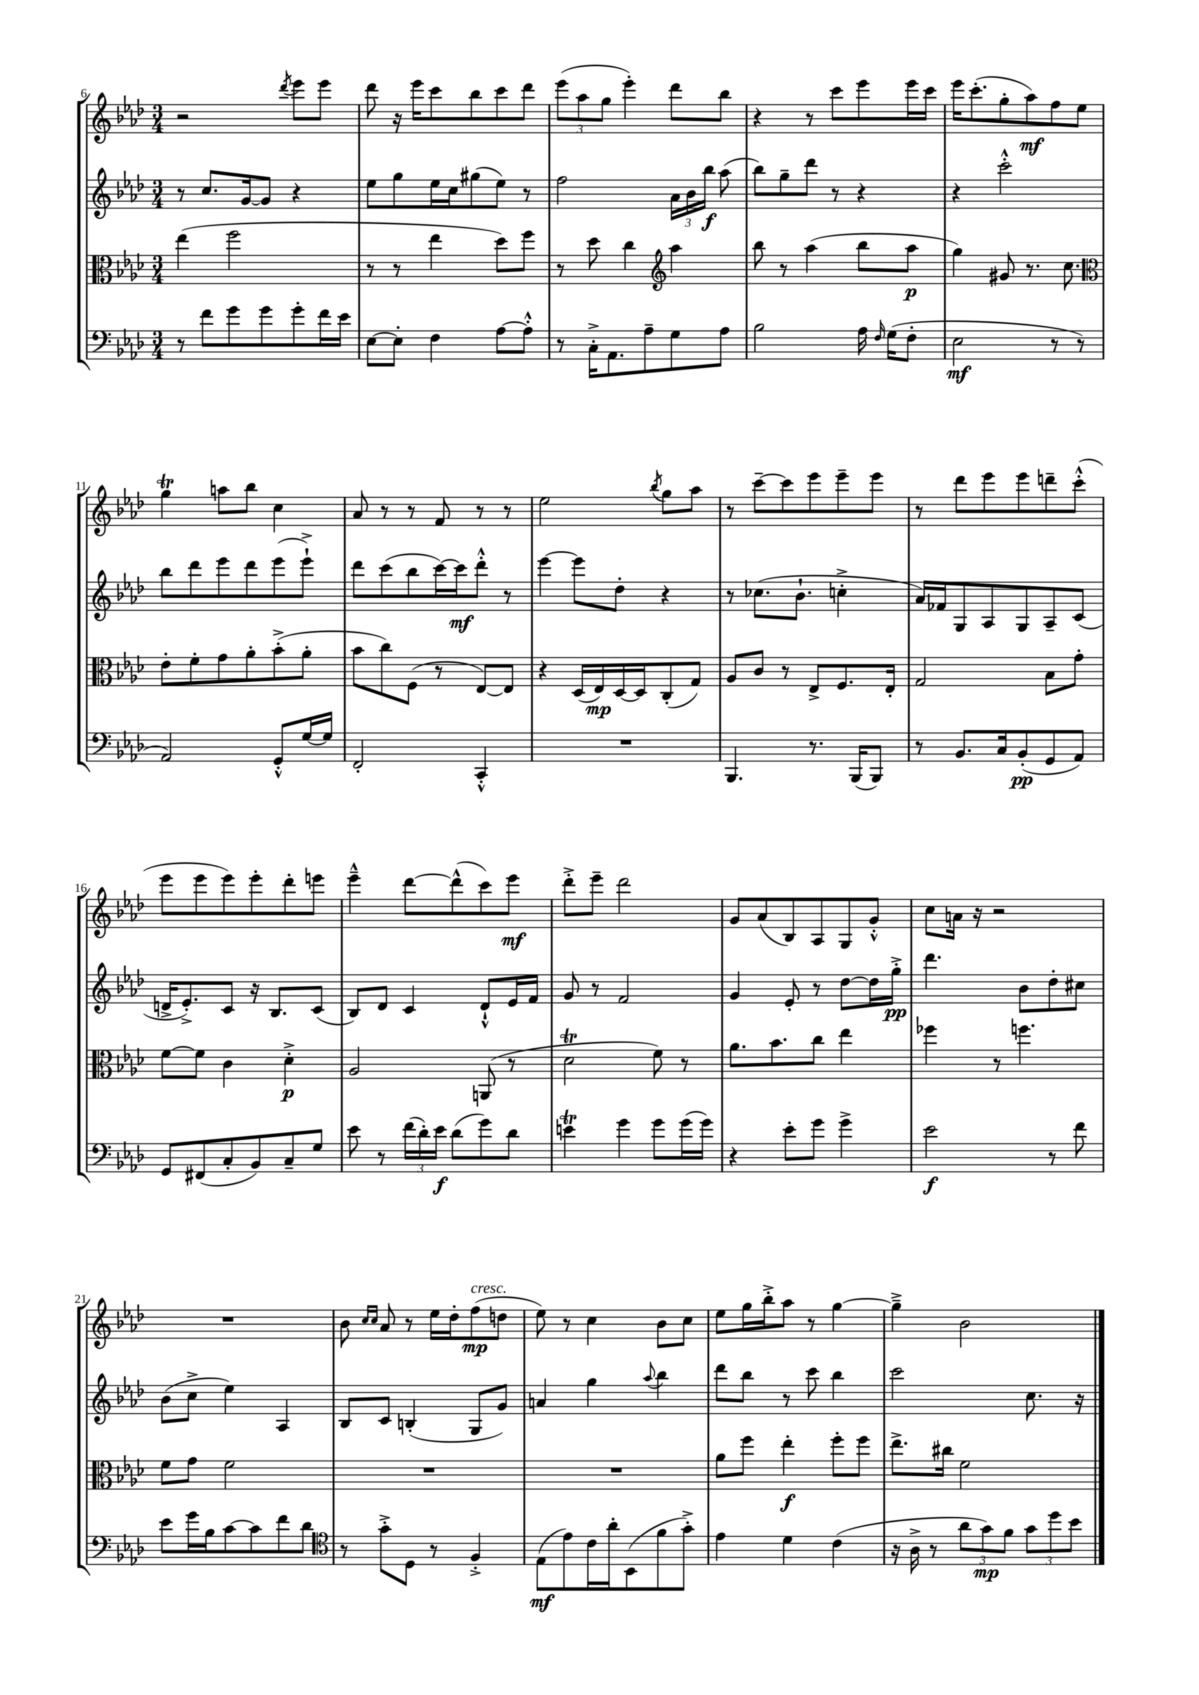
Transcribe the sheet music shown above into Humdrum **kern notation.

**kern	**dynam	**kern	**dynam	**kern	**dynam	**kern	**dynam
*part4	*part4	*part3	*part3	*part2	*part2	*part1	*part1
*staff4	*staff4	*staff3	*staff3	*staff2	*staff2	*staff1	*staff1
*clefF4	*	*clefC3	*	*clefG2	*	*clefG2	*
*k[b-e-a-d-]	*	*k[b-e-a-d-]	*	*k[b-e-a-d-]	*	*k[b-e-a-d-]	*
*M3/4	*	*M3/4	*	*M3/4	*	*M3/4	*
=6	=6	=6	=6	=6	=6	=6	=6
8r	.	(4ee-\	.	8r	.	2r	.
8f\L	.	.	.	8.cc/L	.	.	.
8g\	.	2ff\	.	.	.	.	.
.	.	.	.	[16g/k	.	.	.
8g\	.	.	.	8g/J]	.	.	.
.	.	.	.	.	.	8qddd-/	.
8g'\	.	.	.	4r	.	8eee-\L	.
16f\L	.	.	.	.	.	8eee-\J	.
16e-\JJ	.	.	.	.	.	.	.
=7	=7	=7	=7	=7	=7	=7	=7
[8E-\L	.	8r	.	8ee-\L	.	8ddd-\	.
8E-'\J]	.	8r	.	8gg\	.	16r	.
.	.	.	.	.	.	16eee-\KL	.
4F\	.	4ee-\	.	16ee-\L	.	8ccc\	.
.	.	.	.	16cc\J	.	.	.
.	.	.	.	(8gg#X\	.	8bb-\	.
[8A-\L	.	8dd-\L)	.	8ee-\J)	.	8ccc\	.
8A-'^^\J]	.	8ff\J	.	8r	.	8ddd-\J	.
=8	=8	=8	=8	=8	=8	=8	=8
8r	.	8r	.	2ff\	.	(12eee-\L	.
.	.	.	.	.	.	12aa-\	.
16C'^\KL	.	8dd-\	.	.	.	.	.
.	.	.	.	.	.	12gg\J	.
8.AA-\	.	.	.	.	.	.	.
.	.	4cc\	.	.	.	4eee-'\)	.
8A-~\	.	.	.	.	.	.	.
*	*	*clefG2	*	*	*	*	*
8G\	.	4aa-\	.	24a-\LL	.	8ddd-\L	.
.	.	.	.	24b-\	.	.	.
.	.	.	.	24bb-\JJ	f	.	.
8A-\J	.	.	.	(8aa-\	.	8bb-\J	.
=9	=9	=9	=9	=9	=9	=9	=9
2B-\	.	8bb-\	.	8bb-\L)	.	4r	.
.	.	8r	.	8gg~\	.	.	.
.	.	(4aa-\	.	8ddd-\J	.	8r	.
.	.	.	.	8r	.	8ccc\L	.
16A-\	.	8bb-\L	.	4r	.	8eee-\	.
16qqF/	.	.	.	.	.	.	.
(16G\KL	.	.	.	.	.	.	.
8F'\J	.	8aa-\J	p	.	.	16eee-\L	.
.	.	.	.	.	.	16ccc\JJ	.
=10	=10	=10	=10	=10	=10	=10	=10
2E-\	mf	4gg\)	.	4r	.	16eee-\KL	.
.	.	.	.	.	.	(8.ccc'\	.
.	.	8g#X/	.	2ccc'^^\	.	8gg'\	.
.	.	8.r	.	.	.	8aa-\)	mf
8r	.	.	.	.	.	8ff\	.
.	.	8.cc\	.	.	.	.	.
8r	.	.	.	.	.	8ee-\J	.
!!LO:LB:g=z
=11	=11	=11	=11	=11	=11	=11	=11
*	*	*clefC3	*	*	*	*	*
2AA-/)	.	8e-'\L	.	8bb-\L	.	4ggt\	.
.	.	8f'\	.	8ddd-\	.	.	.
.	.	8g\	.	8eee-\	.	8aan\L	.
.	.	8a-'\	.	8ddd-\	.	8bb-\J	.
8GG'^^/L	.	(8b-'^\	.	(8eee-\	.	4cc\	.
[16G/L	.	8a-'\J	.	8eee-`^\J)	.	.	.
16G/JJ]	.	.	.	.	.	.	.
=12	=12	=12	=12	=12	=12	=12	=12
2FF'/	.	8b-\L	.	8ddd-\L	.	8a-/	.
.	.	8cc\)	.	(8ccc\	.	8r	.
.	.	(8F\J	.	8bb-\	.	8r	.
.	.	8r	.	[16ccc\L)	.	8f/	.
.	.	.	.	16ccc\J]	mf	.	.
4CC'^^/	.	[8E-/L)	.	8ddd-'^^\J	.	8r	.
.	.	8E-/J]	.	8r	.	8r	.
=13	=13	=13	=13	=13	=13	=13	=13
2.r	.	4r	.	[4eee-\	.	2ee-\	.
.	.	(16D-/LL	.	8eee-\L]	.	.	.
.	.	16E-/)	mp	.	.	.	.
.	.	[16D-/	.	8dd-'\J	.	.	.
.	.	16D-/J]	.	.	.	.	.
.	.	.	.	.	.	8qbb-/	.
.	.	(8C'/	.	4r	.	8gg\L	.
.	.	8G/J)	.	.	.	8aa-\J	.
=14	=14	=14	=14	=14	=14	=14	=14
4.BBB-/	.	8A-/L	.	8r	.	8r	.
.	.	8c/J	.	(8.cc-X\L	.	[8ccc~\L	.
.	.	8r	.	.	.	8ccc\]	.
.	.	.	.	8.b-`\J	.	.	.
8.r	.	8E-^/L	.	.	.	8eee-\	.
.	.	8.F/	.	4ccn'^\	.	8eee-~\	.
(16BBB-/KL	.	.	.	.	.	.	.
8BBB-/J)	.	.	.	.	.	8eee-\J	.
.	.	16E-'/Jk	.	.	.	.	.
=15	=15	=15	=15	=15	=15	=15	=15
8r	.	2G/	.	16a-/LL)	.	8r	.
.	.	.	.	16f-X/J	.	.	.
8.BB-/L	.	.	.	8G/	.	8ddd-\L	.
.	.	.	.	8A-/	.	8eee-\	.
16C/k	.	.	.	.	.	.	.
(8BB-'/	pp	.	.	8G/	.	8eee-\	.
8GG/	.	8B-\L	.	8A-~/	.	8dddn~\	.
8AA-/J)	.	8g'\J	.	(8c/J	.	(8ccc'^^\J	.
!!LO:LB:g=z
=16	=16	=16	=16	=16	=16	=16	=16
8GG/L	.	[8f\L	.	16dn^/KL	.	8eee-\L	.
.	.	.	.	8.e-'^/)	.	.	.
(8FF#X/	.	8f\J]	.	.	.	8eee-\	.
8C'/	.	4c\	.	8c/J	.	8eee-\)	.
8BB-/)	.	.	.	16r	.	8eee-'\	.
.	.	.	.	8.B-/L	.	.	.
8C~/	.	4d-'^\	p	.	.	8ddd-'\	.
8G/J	.	.	.	(8c/J	.	8eeen\J	.
=17	=17	=17	=17	=17	=17	=17	=17
8e-\	.	2A-/	.	8B-/L)	.	4eee-~^^\	.
8r	.	.	.	8d-/J	.	.	.
(24f\LL	.	.	.	4c/	.	[8ddd-\L	.
24d-'\)	.	.	.	.	.	.	.
24e-\JJ	f	.	.	.	.	.	.
(8d-\L	.	.	.	.	.	(8ddd-^^\]	.
8g\)	.	(8AAn/	.	8d-`^^/L	.	8ccc\)	.
8d-\J	.	8r	.	16e-/L	.	8eee-\J	mf
.	.	.	.	16f/JJ	.	.	.
=18	=18	=18	=18	=18	=18	=18	=18
4ent\	.	2d-T\	.	8g/	.	8ddd-'^\L	.
.	.	.	.	8r	.	8eee-~\J	.
4g\	.	.	.	2f/	.	2ddd-\	.
8g\L	.	8f\)	.	.	.	.	.
(16g\L	.	8r	.	.	.	.	.
16g\JJ)	.	.	.	.	.	.	.
=19	=19	=19	=19	=19	=19	=19	=19
4r	.	8.a-\L	.	4g/	.	8g/L	.
.	.	.	.	.	.	(8a-/	.
.	.	8.b-\	.	.	.	.	.
8e-'\L	.	.	.	8e-'/	.	8B-/)	.
8g\J	.	8cc\J	.	8r	.	8A-/	.
4g^\	.	4ee-\	.	[8dd-\L	.	8G/	.
.	.	.	.	16dd-\L]	.	8g'^^/J	.
.	.	.	.	16gg'^\JJ	pp	.	.
=20	=20	=20	=20	=20	=20	=20	=20
2e-\	f	4ff-X\	.	4.ddd-\	.	8cc\L	.
.	.	.	.	.	.	16an\Jk	.
.	.	.	.	.	.	16r	.
.	.	8r	.	.	.	2r	.
.	.	4.ffn\	.	8b-\L	.	.	.
8r	.	.	.	8dd-'\	.	.	.
8f\	.	.	.	8cc#X\J	.	.	.
!!LO:LB:g=z
=21	=21	=21	=21	=21	=21	=21	=21
8e-\L	.	8f\L	.	(8b-\L	.	2.r	.
16g\L	.	8g\J	.	8cc^\J	.	.	.
16B-\J	.	.	.	.	.	.	.
[8c\	.	2f\	.	4ee-\)	.	.	.
8c\]	.	.	.	.	.	.	.
8f\	.	.	.	4A-/	.	.	.
8d-\J	.	.	.	.	.	.	.
=22	=22	=22	=22	=22	=22	=22	=22
*clefC4	*	*	*	*	*	*	*
8r	.	2.r	.	8B-/L	.	8b-\	.
.	.	.	.	.	.	16qqcc/LL	.
.	.	.	.	.	.	16qqcc/JJ	.
8g'^\L	.	.	.	8c/J	.	8a-/	.
8D-\J	.	.	.	(4Bn'/	.	8r	.
8r	.	.	.	.	.	16ee-\LL	.
.	.	.	.	.	.	16dd-'\J	.
!	!	!	!	!	!	!LO:TX:a:i:t=cresc.	!
4F'^/	.	.	.	8G/L	.	(8ff\	mp
.	.	.	.	8g/J)	.	8ddn\J	.
=23	=23	=23	=23	=23	=23	=23	=23
(8E-\L	mf	2.r	.	4an/	.	8ee-\)	.
8e-\)	.	.	.	.	.	8r	.
16c\L	.	.	.	4gg\	.	4cc\	.
16a-'\J	.	.	.	.	.	.	.
(8BB-\	.	.	.	.	.	.	.
.	.	.	.	8qqaa-/	.	.	.
8f\	.	.	.	4bb-\	.	8b-\L	.
8g'^\J)	.	.	.	.	.	8cc\J	.
=24	=24	=24	=24	=24	=24	=24	=24
4e-\	.	8a-\L	.	8ddd-\L	.	8ee-\L	.
.	.	8ff\J	.	8bb-\J	.	16gg\L	.
.	.	.	.	.	.	16bb-'^\J	.
4d-\	.	4ee-'\	f	8r	.	8aa-\J	.
.	.	.	.	8ccc\	.	8r	.
(4c\	.	8ff'\L	.	4bb-\	.	[4gg\	.
.	.	8ff\J	.	.	.	.	.
=25	=25	=25	=25	=25	=25	=25	=25
16r	.	8.ee-^\L	.	2ccc\	.	4gg~^\]	.
16A-^\	.	.	.	.	.	.	.
8r	.	.	.	.	.	.	.
.	.	16cc#X\Jk	.	.	.	.	.
12a-\L	.	2f\	.	.	.	2b-\	.
12g\)	mp	.	.	.	.	.	.
12f\J	.	.	.	.	.	.	.
12g\L	.	.	.	8.cc\	.	.	.
12dd-\	.	.	.	.	.	.	.
12b-\J	.	.	.	.	.	.	.
.	.	.	.	16r	.	.	.
==	==	==	==	==	==	==	==
*-	*-	*-	*-	*-	*-	*-	*-
